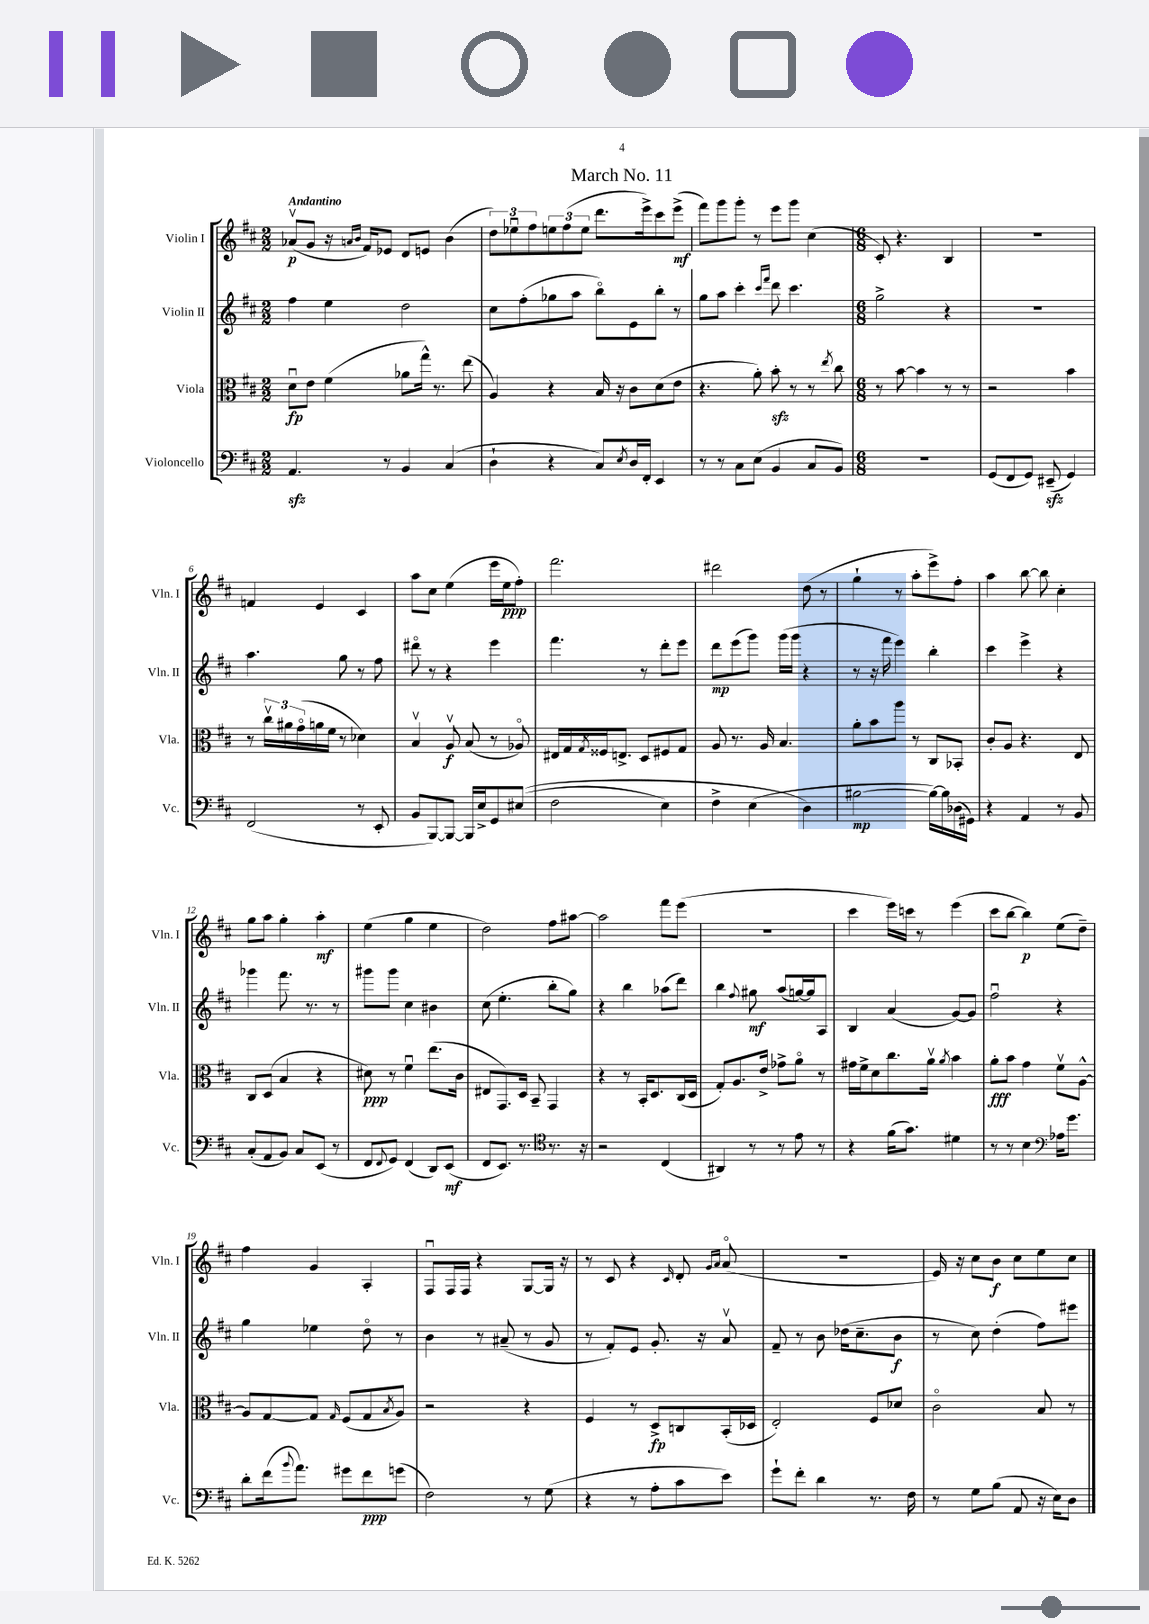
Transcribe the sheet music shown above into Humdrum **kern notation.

**kern	**kern	**kern	**kern
*staff4	*staff3	*staff2	*staff1
*clefF4	*clefC3	*clefG2	*clefG2
*k[f#c#]	*k[f#c#]	*k[f#c#]	*k[f#c#]
*M2/2	*M2/2	*M2/2	*M2/2
4.AA	8du	4ff#	(8a-v
.	8e	.	8g
.	(4f#	4ee	16r
.	.	.	16qqa
.	.	.	16qqb
.	.	.	16f#)
8r	.	.	8e-
4BB	8a-	2dd	8d
.	16gg^^)	.	8e
.	8.r	.	.
(4C#	.	.	(4b
.	(8ee	.	.
=	=	=	=
4D`	4A)	8cc#	12dd)
.	.	.	12ee-u
.	.	(8ff#'	.
.	.	.	12ff#
4r	4r	8gg-	12ee
.	.	.	(12ff#
.	.	8aa	.
.	.	.	12ee
8C#)	16B	8bbo)	8.ddd
.	16r	.	.
8qE	.	.	.
16D	8c#	8e	.
16FF#'	.	.	16eee^)
4EE	(8d	8bb'	8ccc#
.	8e	8r	(8eee^
=	=	=	=
8r	4.r	8gg	8fff#)
8r	.	8aa	8ggg
8C#	.	4ccc#'	8ggg'
(8E	8a')	.	8r
.	.	16qqccc#	.
.	.	16qqfff#	.
4BB	8b'	8ddd	8eee
.	8r	4.ccc#	8ggg
8C#	8r	.	(4cc#
.	8qee	.	.
8BB)	8cc#	.	.
=	=	=	=
*M6/8	*M6/8	*M6/8	*M6/8
2.r	8r	2gg^	8c#')
.	[8b	.	4.r
.	4b]	.	.
.	8r	4r	4B
.	8r	.	.
=	=	=	=
(8GG	2r	2.r	2.r
8FF#	.	.	.
8GG)	.	.	.
(8EE#~	.	.	.
4GG)	4b	.	.
=	=	=	=
(2FF#	8r	4.aa	4f
.	24cc#v	.	.
.	24a#	.	.
.	(24go	.	.
.	16a	.	4e
.	16f#	.	.
.	8r	8gg	.
8r	4d-)	8r	4c#
8EE'	.	8ff#	.
=	=	=	=
8BB	4Bv	8ddd#o	8aa
[8BBB)	.	8r	8cc#
8BBB_	8Av	4r	(4ee
16BBB]	(8B	.	.
16E^	.	.	.
8GG	8r	4eee	16eee
.	.	.	16ee
&((8E#	8A-o)	.	8ff#')
=	=	=	=
2F#	16E#	4.fff#	2.fff#
.	16G	.	.
.	8qG	.	.
.	16F##	.	.
.	8.E^	.	.
.	8D	8r	.
4E)	8F#	8ddd'	.
.	8G	8eee	.
=	=	=	=
4F#^	8A	8ddd	2ddd#
.	8.r	(8eee	.
(4E	.	8ggg)	.
.	16A	.	.
.	4.B	(16ggg	.
.	.	16ggg	.
4D&)	.	4r	(8dd
.	.	.	8r
=	=	=	=
[2B#	8a'	8r	4gg`
.	8b	16r	.
.	.	16fff#	.
.	8aa	4eee)	8r
.	8r	.	8aa'
16B#_)	8C#	4bb'	8eee^)
16B#]	.	.	.
(16D-	8BB-'	.	8ff#'
16GG#)	.	.	.
=	=	=	=
4r	8c#'	4ccc#	4aa
.	8A	.	.
4AA	4.r	4eee^	[8bb
.	.	.	8bb]
8r	.	4r	4cc#'
8BB	8E	.	.
=	=	=	=
(8C#'	8C#	4ggg-	8gg
8AA	(8D	.	8aa
8BB)	4B	8.fff#	4gg'
8C#	.	.	.
.	.	8.r	.
(8EE	4r	.	4aa'
8r	.	8r	.
=	=	=	=
8FF#	8d#)	8ggg#	(4ee
8qqFF#	.	.	.
8GG)	8r	8ggg#	.
(4FF#	4f#u	4cc#	4gg
8DD)	(8.ee	4b#	4ee
(8EE	.	.	.
.	16c#	.	.
=	=	=	=
8FF#	8E#	(8cc#	2dd)
8.EE)	8.GG)	4.ee'	.
8.r	16D	.	.
.	8BB~	.	.
8.r	4GG	8bb'	8ff#
.	.	8gg)	[8aa#
16r	.	.	.
=	=	=	=
*clefC4	*	*	*
2r	4r	4r	2aa#]
.	8r	4bb	.
.	16BB'	.	.
.	8.D	.	.
(4C#	.	(8aa-	8fff#
.	(16C#	8ddd)	(8eee
.	16D	.	.
=	=	=	=
4AA#)	8G')	4bb	2.r
.	8.A	.	.
.	.	8qqff#	.
8r	.	8gg#	.
.	16e^	.	.
8r	8g-^	(8aa	.
8e	8ao	[16gg)	.
.	.	16gg]	.
8r	8r	8A	.
=	=	=	=
4r	16g#	4B	4ccc#
.	16f#^	.	.
.	8d	.	.
(16f#	8.cc#	(4a	16eee)
8.g)	.	.	16ccc
.	.	.	8r
.	16av	.	.
.	8qa	.	.
4d#	4b	[8g)	(4eee
.	.	8g]	.
=	=	=	=
8r	8a'	2ff#u	8ccc#
8r	8b	.	[8bb
4B	4g	.	4bb])
16A-	8f#v	4r	(8ee
8.g	.	.	.
.	[8A^^	.	8dd~)
=	=	=	=
*clefF4	*	*	*
8d'	8A]	4gg	4ff#
(16f#	[8G	.	.
8qqb	.	.	.
8.a)	.	.	.
.	8G]	4ee-	4g
.	16qqG	.	.
8g#	(8F#	.	.
8f#	8G	8ddo	4A'
.	8qB	.	.
(8g	8A)	8r	.
=	=	=	=
2F#)	2r	4b	8F#u
.	.	.	16F#
.	.	.	16F#
.	.	8r	4r
.	.	(8a#~	.
8r	4r	8r	[8G
(8G	.	8g	16G]
.	.	.	16r
=	=	=	=
4r	4F#	8r	8r
.	.	8f#')	8c#
8r	8r	8e	4r
8A'	8D^	8.g'	.
.	.	.	16qqc#
8c#	8C	.	8d'
.	.	16r	.
.	.	.	16qqg
.	.	.	16qqa
8e)	(16BB'	8av	(8ao
.	16D-	.	.
=	=	=	=
8g`	2E')	8f#~	2.r
8f#'	.	8r	.
4d	.	8b	.
.	.	(16dd-	.
.	.	8.cc#~	.
8.r	8F#	.	.
.	8d-	8b	.
16F#	.	.	.
=	=	=	=
8r	2c#o	8r	16e)
.	.	.	16r
8G	.	8cc#)	8cc#
(8B	.	(4dd'	8b
8AA	.	.	8cc#
16r	8B	8ff#)	8ee
16E)	.	.	.
8D	8r	8eee#	8cc#
==	==	==	==
*-	*-	*-	*-
